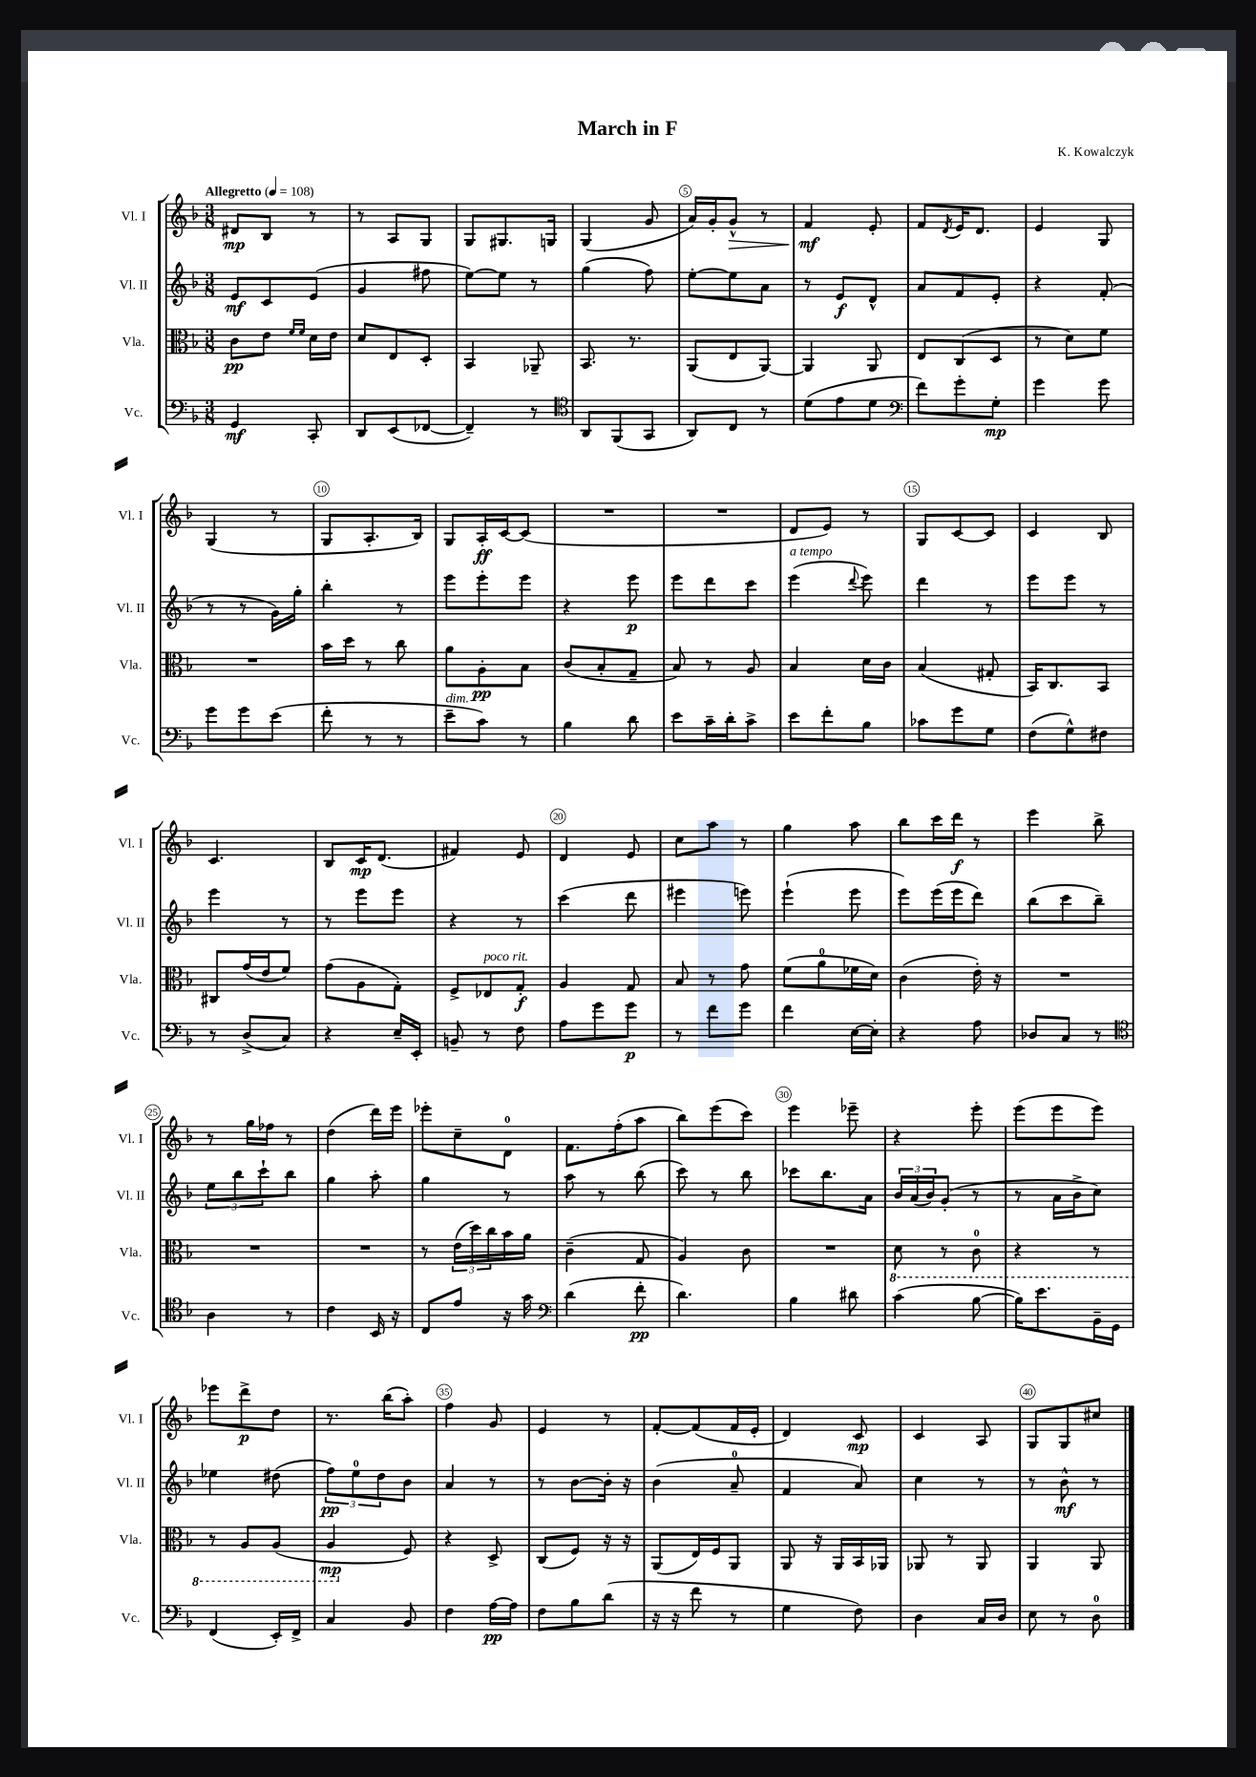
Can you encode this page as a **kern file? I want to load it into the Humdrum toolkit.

**kern	**kern	**kern	**kern
*staff4	*staff3	*staff2	*staff1
*clefF4	*clefC3	*clefG2	*clefG2
*k[b-]	*k[b-]	*k[b-]	*k[b-]
*M3/8	*M3/8	*M3/8	*M3/8
*MM108	*MM108	*MM108	*MM108
4GG/	8c\L	8e/L	8d#/L
.	8e\J	8c/	8B-/J
.	16qqf/LL	.	.
.	16qqf/JJ	.	.
8CC'/	16d\LL	(8e/J	8r
.	16e\JJ	.	.
=	=	=	=
8DD/L	8d/L	4g/	8r
(8EE/	8E/	.	8A/L
[8FF-/J	8D'/J	8ff#\	8G/J
=	=	=	=
4FF-~/])	4BB-/	[8ee\L)	8G/L
.	.	8ee\]J	8.G#/
8r	8AA-~/	8r	.
.	.	.	16G/Jk
=	=	=	=
*clefC4	*	*	*
8AA/L	8.BB-/	(4gg\	(4G/
(8FF/	.	.	.
.	8.r	.	.
8GG/J	.	8ff\)	8g/
=	=	=	=
8AA/L)	(8AA/L	[8ee'\L	16a/LL)
.	.	.	16g'/J
8C/J	8E/	8ee\]	8g^^/J
8r	[8AA/J)	8a\J	8r
=	=	=	=
(8d\L	4AA/]	8r	4f/
8e\	.	8e/L	.
8d\J	8AA/	8d^^/J	8e'/
=	=	=	=
*clefF4	*	*	*
8f\L)	8E/L	8a/L	8f/L
.	.	.	8qd/
8g'\	(8C/	8f/	16e/K
.	.	.	8.d/J
8G'\J	8D/J	8e'/J	.
=	=	=	=
4g\	8r	4r	4e/
.	8d\L)	.	.
8g\	8f\J	(8f'/	8G/
=	=	=	=
8g\L	4.r	8r	(4G/
8g\	.	8r	.
(8e\J	.	16g\LL)	8r
.	.	16gg'\JJ	.
=	=	=	=
8f'\	16b-\LL	4bb-'\	8G/L
.	16dd\JJ	.	.
8r	8r	.	8.A'/
8r	8cc\	8r	.
.	.	.	16B-/Jk)
=	=	=	=
8e~\L	8a\L	8eee\L	8G/L
8c\J)	8A'\	8eee'\	16A'/L
.	.	.	[16c/J
8r	8B-\J	8eee\J	(8c/]J
=	=	=	=
4B-\	(8c/L	4r	4.r
.	8B-'/	.	.
8d\	8G~/J	8eee\	.
=	=	=	=
8e\L	8B-/)	8eee\L	4.r
16c~\L	8r	8ddd\	.
16d'\J	.	.	.
8c^\J	8A/	8ccc\J	.
=	=	=	=
8e\L	4B-/	(4eee\	8d/L
8f'\	.	.	8e/J)
.	.	8qqddd/	.
8B-\J	16d\LL	8eee\)	8r
.	16c\JJ	.	.
=	=	=	=
8c-\L	(4B-/	4ddd\	8G/L
8g\	.	.	[8c/
8G\J	8G#'/	8r	8c/]J
=	=	=	=
(8F\L	16BB-/LK)	8eee\L	4c/
.	8.C/	.	.
8G^^\)	.	8eee\J	.
8F#\J	8BB-/J	8r	8B-/
=	=	=	=
8r	8C#/L	4eee\	4.c/
(8D^/L	(16g/L	.	.
.	16e/J	.	.
8C/J)	8f/J)	8r	.
=	=	=	=
4r	(8g\L	8r	8B-/L
.	8A\	8eee\L	16c/K
.	.	.	(8.d/J
16E~/LL	8G'\J)	8eee\J	.
16EE'/JJ	.	.	.
=	=	=	=
8BB~/	8F^/L	4r	4f#/)
8r	8E-/	.	.
8F\	8G'/J	8r	8e/
=	=	=	=
8A\L	4A/	(4ccc\	4d/
8g\	.	.	.
8g\J	8G/	8ddd\	8e/
=	=	=	=
8r	8B-/	4eee#\	8cc\L
8f\L	8r	.	8aa\J
8g\J	8g\	8eee\)	8r
=	=	=	=
4f\	(8f\L	(4eee`\	4gg\
.	8a\	.	.
[16E\LL	16f-\L	8eee\	8aa\
16E'\]JJ	16d\JJ)	.	.
=	=	=	=
4r	(4c\	8eee\L)	8bb-\L
.	.	(16eee\L	16ccc\L
.	.	16eee\J	16ddd\JJ
8A\	16e'\)	8ddd\J)	8r
.	16r	.	.
=	=	=	=
8D-/L	4.r	(8bb-\L	4eee\
8C/J	.	8ccc\	.
8r	.	8bb-~\J)	8bb-^\
=	=	=	=
*clefC4	*	*	*
4A\	4.r	12ee\L	8r
.	.	12bb-\	.
.	.	.	16gg\LL
.	.	12ccc`\	.
.	.	.	16ff-\JJ
8r	.	8bb-\J	8r
=	=	=	=
4c\	4.r	4gg\	(4dd\
16BB-/	.	8aa'\	16ddd\LL)
16r	.	.	16eee\JJ
=	=	=	=
8C/L	8r	4gg\	8eee-'\L
8e/J	(24e\LL	.	8cc~\
.	24dd\)	.	.
.	24cc\	.	.
16r	16b-\	8r	8d\J
16g\	16a\JJ	.	.
=	=	=	=
*clefF4	*	*	*
(4d\	(4c~\	8aa\	8.f\L
.	.	8r	.
.	.	.	(16ff'\k
8f'\	8G/	(8bb-\	8aa\J
=	=	=	=
4.d\)	4A/)	8ccc\)	8bb-\L)
.	.	8r	(8eee\
.	8c\	8bb-\	8ccc\J)
=	=	=	=
4B-\	4.r	8ccc-\L	4eee\
.	.	8.bb-\	.
8d#\	.	.	8eee-~\
.	.	16a\Jk	.
=	=	=	=
(4c\	8D\	24b-/LL	4r
.	.	(24a/	.
.	.	24b-/J)	.
.	8r	(8g'/J	.
[8B-\	8C\	8r	8eee'\
=	=	=	=
16B-\]LK)	4r	8r	(8eee\L
8.e\	.	.	.
.	.	16a\LL	8eee\
.	.	16b-^\J	.
16BB-~\L	8r	8cc\J)	8eee\J)
16GG\JJ	.	.	.
=	=	=	=
(4FF/	8r	4ee-\	8eee-\L
.	8AA/L	.	8ddd^\
16EE'/LL)	(8AA/J	(8dd#\	8dd\J
16FF^/JJ	.	.	.
=	=	=	=
4C/	4AA/	12ff\L)	8.r
.	.	12ee\	.
.	.	12dd\	.
.	.	.	(16bb-\LK
8BB-/	8F/)	8b-\J	8aa'\J)
=	=	=	=
4F\	4r	4a/	4ff\
[16A\LL	8D^/	8r	8g/
16A\]JJ	.	.	.
=	=	=	=
8F\L	(8C/L	8r	4e/
8B-\	8F/J)	[8b-\L	.
(8d\J	16r	16b-'\]Jk	8r
.	16r	16r	.
=	=	=	=
16r	(8AA/L	(4b-\	[8f'/L
16r	.	.	.
8f\	16E/L)	.	(8f/]
.	16F/J	.	.
8r	8AA/J	8a~/	16f/L
.	.	.	16e'/JJ
=	=	=	=
4G\	8AA/	4f/	4d/)
.	16r	.	.
.	16AA/LL	.	.
8F\)	16BB-/	8a/)	8c/
.	16AA-/JJ	.	.
=	=	=	=
4D\	8AA-/	4cc\	4c/
.	8r	.	.
16C/LL	8AA-/	8r	8A/
16D/JJ	.	.	.
=	=	=	=
8E\	4AA/	8r	8G/L
8r	.	8b-^^\	8G/
8D\	8AA/	8r	8cc#/J
==	==	==	==
*-	*-	*-	*-
